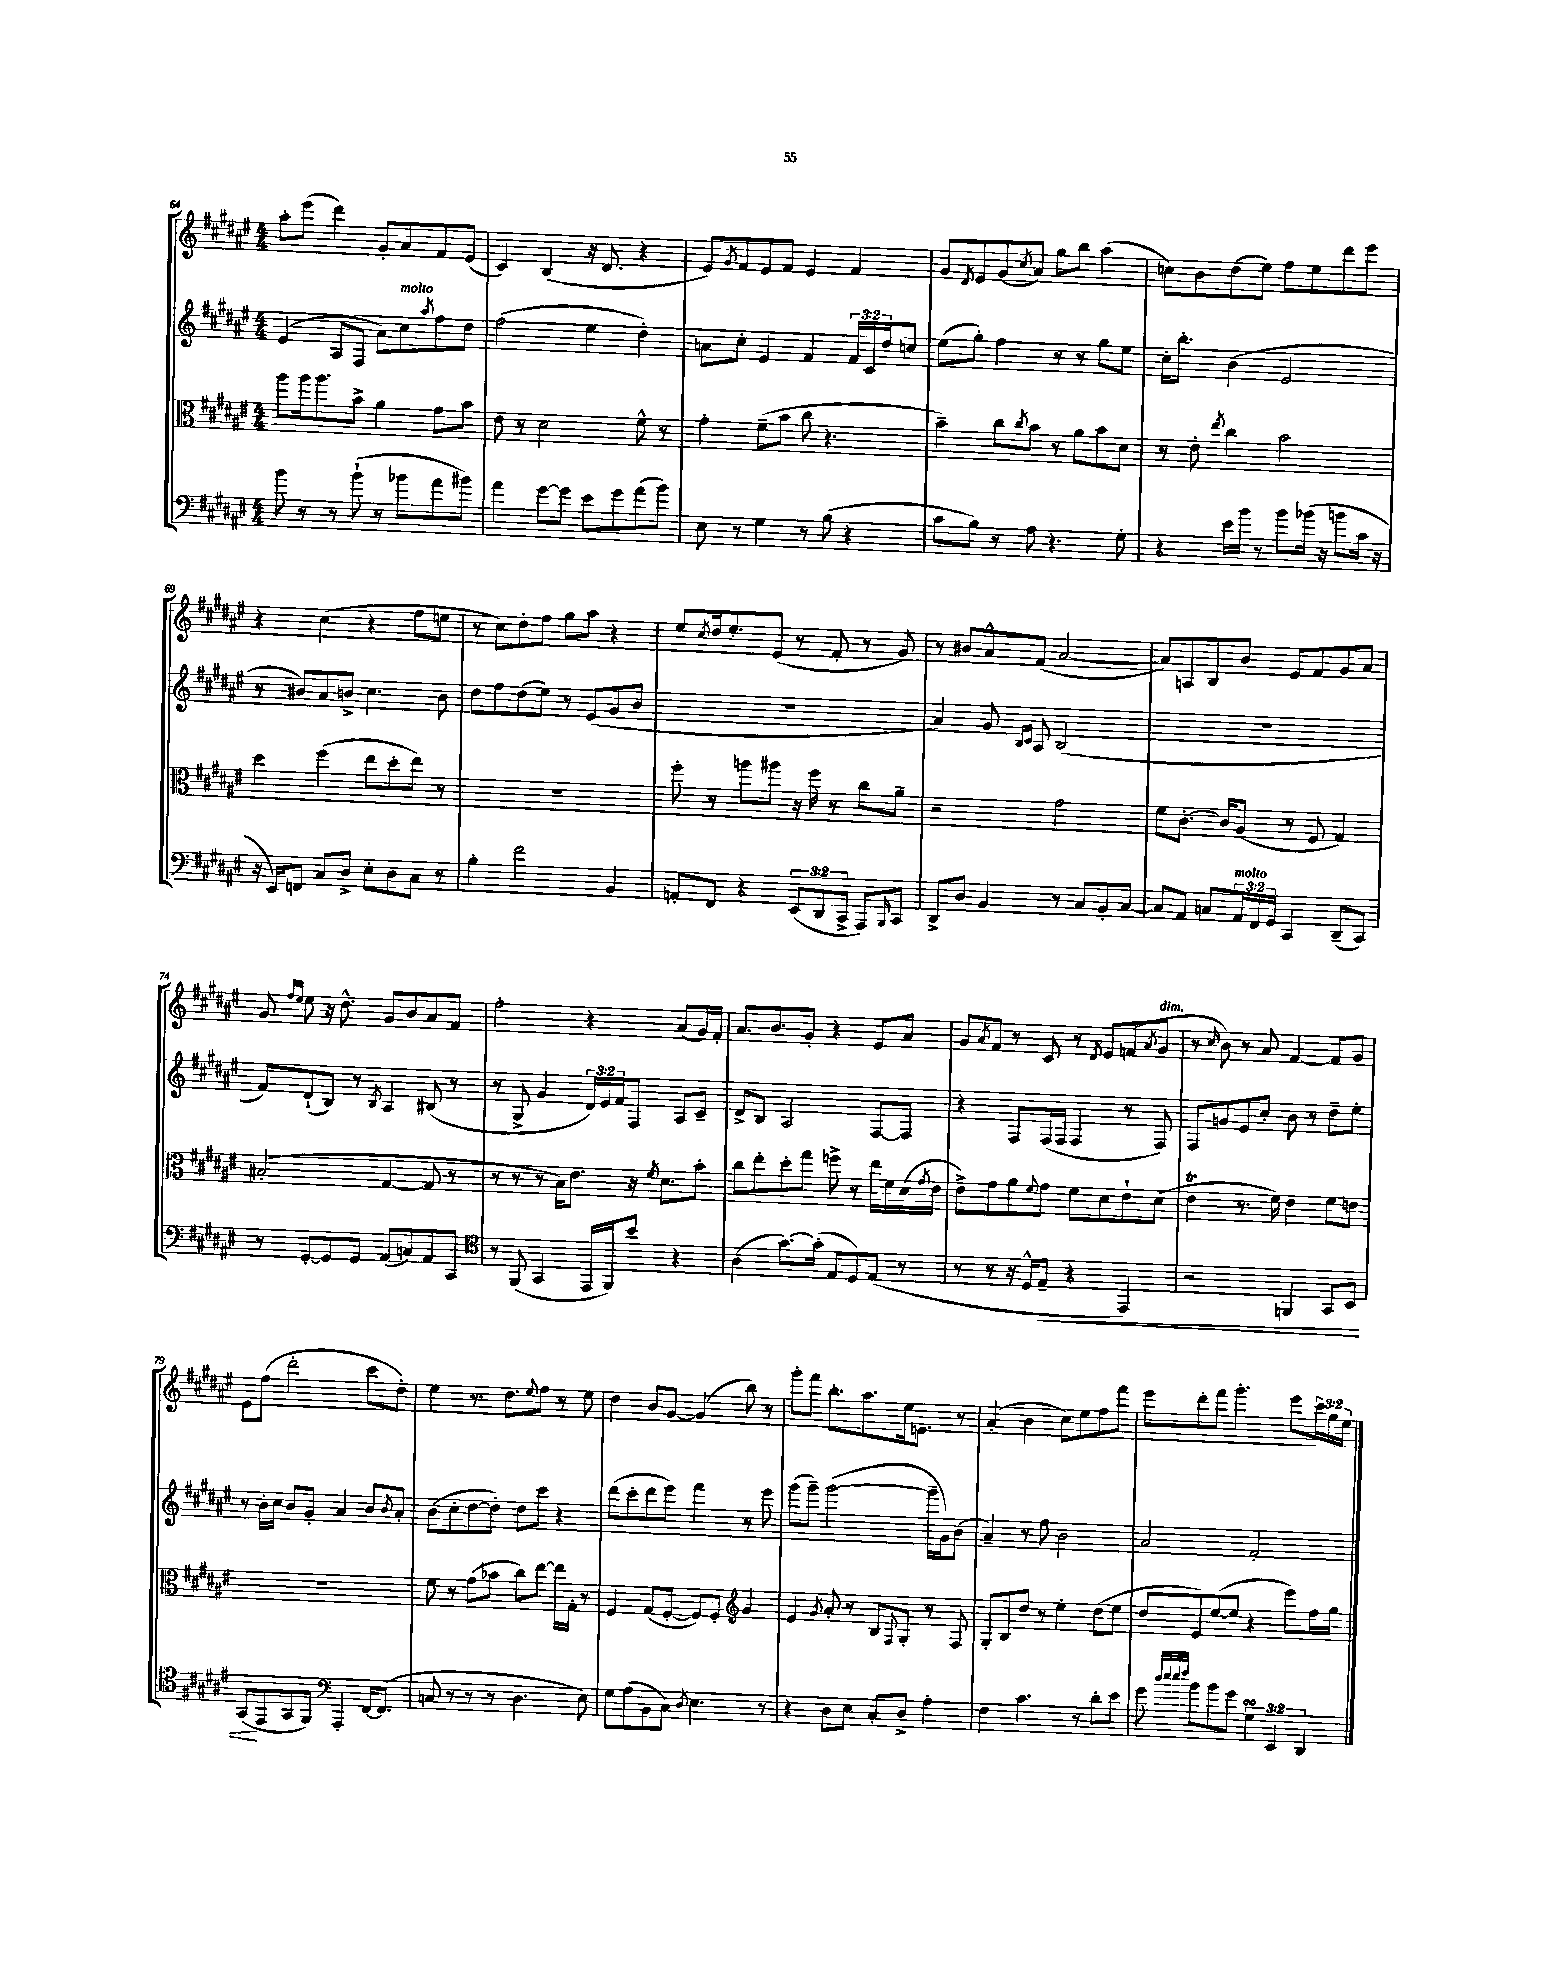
<<
\new StaffGroup <<
\new Staff = "s0" {
    \clef treble \key fis \major \numericTimeSignature \time 4/4 \override Staff.TupletNumber.text = #tuplet-number::calc-fraction-text
    ais''8-. eis'''8( dis'''4) gis'8-. ais'8 fis'8 eis'8( |
    cis'4) b4( r16 dis'8. r4 |
    eis'8) \acciaccatura { gis'8 } fis'8 eis'8 fis'8 eis'4 fis'4 |
    gis'8 \acciaccatura { dis'8 } eis'8 gis'8( \acciaccatura { cis''8 } ais'8) gis''8 b''8 ais''4( |
    c''8) b'8 dis''8( eis''8) fis''8 eis''8 dis'''8 eis'''8 |
    r4 cis''4( r4 fis''8 e''8 |
    r8 cis''8) dis''8-. fis''8 gis''8 ais''8 r4 |
    eis''8 \acciaccatura { cis''8 } dis''16 eis''8.-. eis'8( r8 fis'8-. r8 gis'8) |
    r8 bis'8 ais'8-^ fis'8( ais'2~ |
    ais'8) a8 b8 b'8 eis'8 fis'8 gis'8 ais'8 |
    gis'8 \grace { fis''16 eis''16 } eis''8 r16 dis''8.-^ gis'8 b'8 ais'8 fis'8 |
    fis''2-. r4 ais'8( gis'16) fis'16-. |
    ais'8. b'8. gis'8-. r4 eis'8 ais'8 |
    gis'8 \acciaccatura { ais'8 } fis'8 r8 cis'8 r8 \acciaccatura { dis'8 } eis'8 f'8( \acciaccatura { ais'8 } gis'8^\markup { \italic "dim." } |
    r8 \grace { cis''16 } b'8) r8 ais'8 fis'4~ fis'8 gis'8 |
    eis'8 fis''8( dis'''2-. cis'''8 dis''8-.) |
    eis''4 r8. dis''8. \appoggiatura { eis''8 } fis''8 r8 eis''8 |
    dis''4 b'8 gis'8~ gis'4( b''8) r8 |
    gis'''8-. fis'''8 b''8.-. ais''8. eis''16 e'8. r8 |
    ais'4-.( b'4 cis''8) eis''8 fis''8 fis'''8 |
    eis'''8 dis'''8-. fis'''8 gis'''4.-. eis'''8 \tuplet 3/2 { cis'''16 gis''16 eis''16 } \bar "|." |
}
\new Staff = "s1" {
    \clef treble \key fis \major \numericTimeSignature \time 4/4 \override Staff.TupletNumber.text = #tuplet-number::calc-fraction-text
    eis'4( ais8 fis8 ais'8) cis''8^\markup { \italic "molto" } \acciaccatura { ais''8 } fis''8 dis''8 |
    fis''2( eis''4 dis''4-.) |
    a'8 cis''8-. eis'4 fis'4 \tuplet 3/2 { fis'16 cis'16 dis''16 } c''8 |
    eis''8( gis''8-.) fis''4 r8 r8 gis''8 eis''8 |
    cis''16-. b''8.-. b'4( eis'2 |
    r8 bis'8) ais'8 b'8-> cis''4. b'8 |
    dis''8 fis''8 dis''8( eis''8) r8 eis'8( gis'8 b'8 |
    R1 |
    ais'4) gis'8 \grace { b16 cis'16 } ais8 b2( |
    R1 |
    fis'8) dis'8-!( b8) r8 \acciaccatura { b8 } ais4 bis8( r8 |
    r8 gis8-> gis'4 \tuplet 3/2 { dis'16) eis'16 fis'16 } fis8 ais8 cis'8-- |
    dis'8-> b8 ais2 fis8~ fis8 |
    r4 fis8 fis16( fis16 fis4 r8 fis8) |
    fis8 g'8 eis'8 cis''8-. b'8 r8 dis''8-- eis''8-. |
    r8 b'16-. cis''16 b'8 gis'8-. ais'4 b'8 \acciaccatura { b'8 } ais'8-. |
    b'8( cis''8-. dis''8~ dis''8-.) dis''8 cis'''8 r4 |
    dis'''8( cis'''8-. dis'''8 eis'''8) fis'''4 r8 eis'''8 |
    gis'''8( gis'''8--) gis'''2~( gis'''16-- gis'16) b'8( |
    ais'4--) r8 fis''8 b'2 |
    ais'2 fis'2-. \bar "|." |
}
\new Staff = "s2" {
    \clef alto \key fis \major \numericTimeSignature \time 4/4
    ais''8 ais''16 ais''8. b'8-> ais'4 gis'8 b'8 |
    eis'8 r8 dis'2 fis'8-^ r8 |
    gis'4-. fis'8--( b'8 cis''8 r4. |
    b'4--) cis''8 \acciaccatura { cis''8 } b'8 r8 ais'8 b'8 dis'8 |
    r8 eis'8-. \acciaccatura { eis''8 } cis''4 b'2 |
    dis''4 fis''4( eis''8 dis''8-. eis''8) r8 |
    R1 |
    fis''8-. r8 a''8 ais''8 r16 fis''16 r8 cis''8 ais'8-- |
    r2 gis'2 |
    fis'8 cis'8.~-. cis'16 ais8( r8 fis8 gis4) |
    bis2-.( gis4~ gis8 r8 |
    r8 r8 r8 b16) eis'8. r16 \acciaccatura { fis'8 } dis'8. b'8-. |
    cis''8 eis''8-. dis''8-. gis''8 f''8-> r8 eis''16 fis'16 dis'16( \acciaccatura { gis'8 } eis'16 |
    eis'8->) gis'8 ais'8 \appoggiatura { fis'8 } gis'8 fis'8 dis'8 eis'8-! dis'8( |
    eis'4\trill r8. fis'16) eis'4 fis'8 e'8 |
    R1 |
    fis'8 r8 gis'8( bes'8 cis''8) eis''8~ eis''16 gis16-. r8 |
    fis4 gis8( fis8~-. fis8) fis8-. \clef treble gis'4 |
    eis'4 \acciaccatura { gis'8 } ais'8-. r8 b8 \appoggiatura { fis8 } gis8-. r8 fis8 |
    gis8-. b8 dis''8 r8 eis''4-. dis''8( eis''8 |
    dis''8 eis'8) eis''8~( eis''8 r4 eis'''8) fis''16 gis''16 \bar "|." |
}
\new Staff = "s3" {
    \clef bass \key fis \major \numericTimeSignature \time 4/4 \override Staff.TupletNumber.text = #tuplet-number::calc-fraction-text
    b'8 r8 r8 b'8-!( r8 bes'8 ais'8 bis'8) |
    ais'4 gis'8~ gis'8 eis'8 gis'8 ais'8( b'8) |
    eis8 r8 gis4 r8 b8( r4 |
    cis'8 b8) r8 ais8 r4. gis8-. |
    r4 eis'16 b'16 r8 b'8 bes'16( r16 b'8 cis'16 r16 |
    r16 eis,16) f,8 cis8 dis8-> eis8-. dis8 cis8 r8 |
    b4-. fis'2 b,4 |
    a,8-. fis,8 r4 \tuplet 3/2 { eis,8( dis,8 cis,8-> } ais,,8) \grace { b,,16 } cis,8 |
    dis,8-> dis8 b,4 r8 cis8 b,8-. cis8~ |
    cis8 ais,8 c8 \tuplet 3/2 { ais,16^\markup { \italic "molto" } fis,16 gis,16 } cis,4 dis,8--( cis,8) |
    r8 gis,8~-. gis,8 gis,8 ais,8( c8) ais,8 cis,8 |
    \clef tenor r8 fis,8( gis,4 eis,16 fis,16) b'8 r4 |
    ais4( gis'8.~) gis'16-.( eis8 dis8) eis8( r8 |
    r8 r8 r16 dis16-^ eis8--\< r4 eis,4) |
    r2 f,4 gis,8 b,8 |
    gis,8\!( eis,8 gis,8 fis,8) \clef bass ais,,4-. fis,16~ fis,8.( |
    c8 r8 r8 r8 dis4. eis8) |
    gis8 ais8( b,8 cis8) \acciaccatura { dis8 } eis4. r8 |
    r4 dis8 eis8 cis8-. dis8-> ais4-. |
    fis4 cis'4. r8 dis'8-. eis'8 |
    gis'8 \grace { dis''32 eis''32 eis''32 fis''32 } b'8 b'8 gis'8 \tuplet 3/2 { gis4\turn eis,4 dis,4 } \bar "|." |
}
>>
>>
\layout { \context { \Score currentBarNumber = #64 } }
